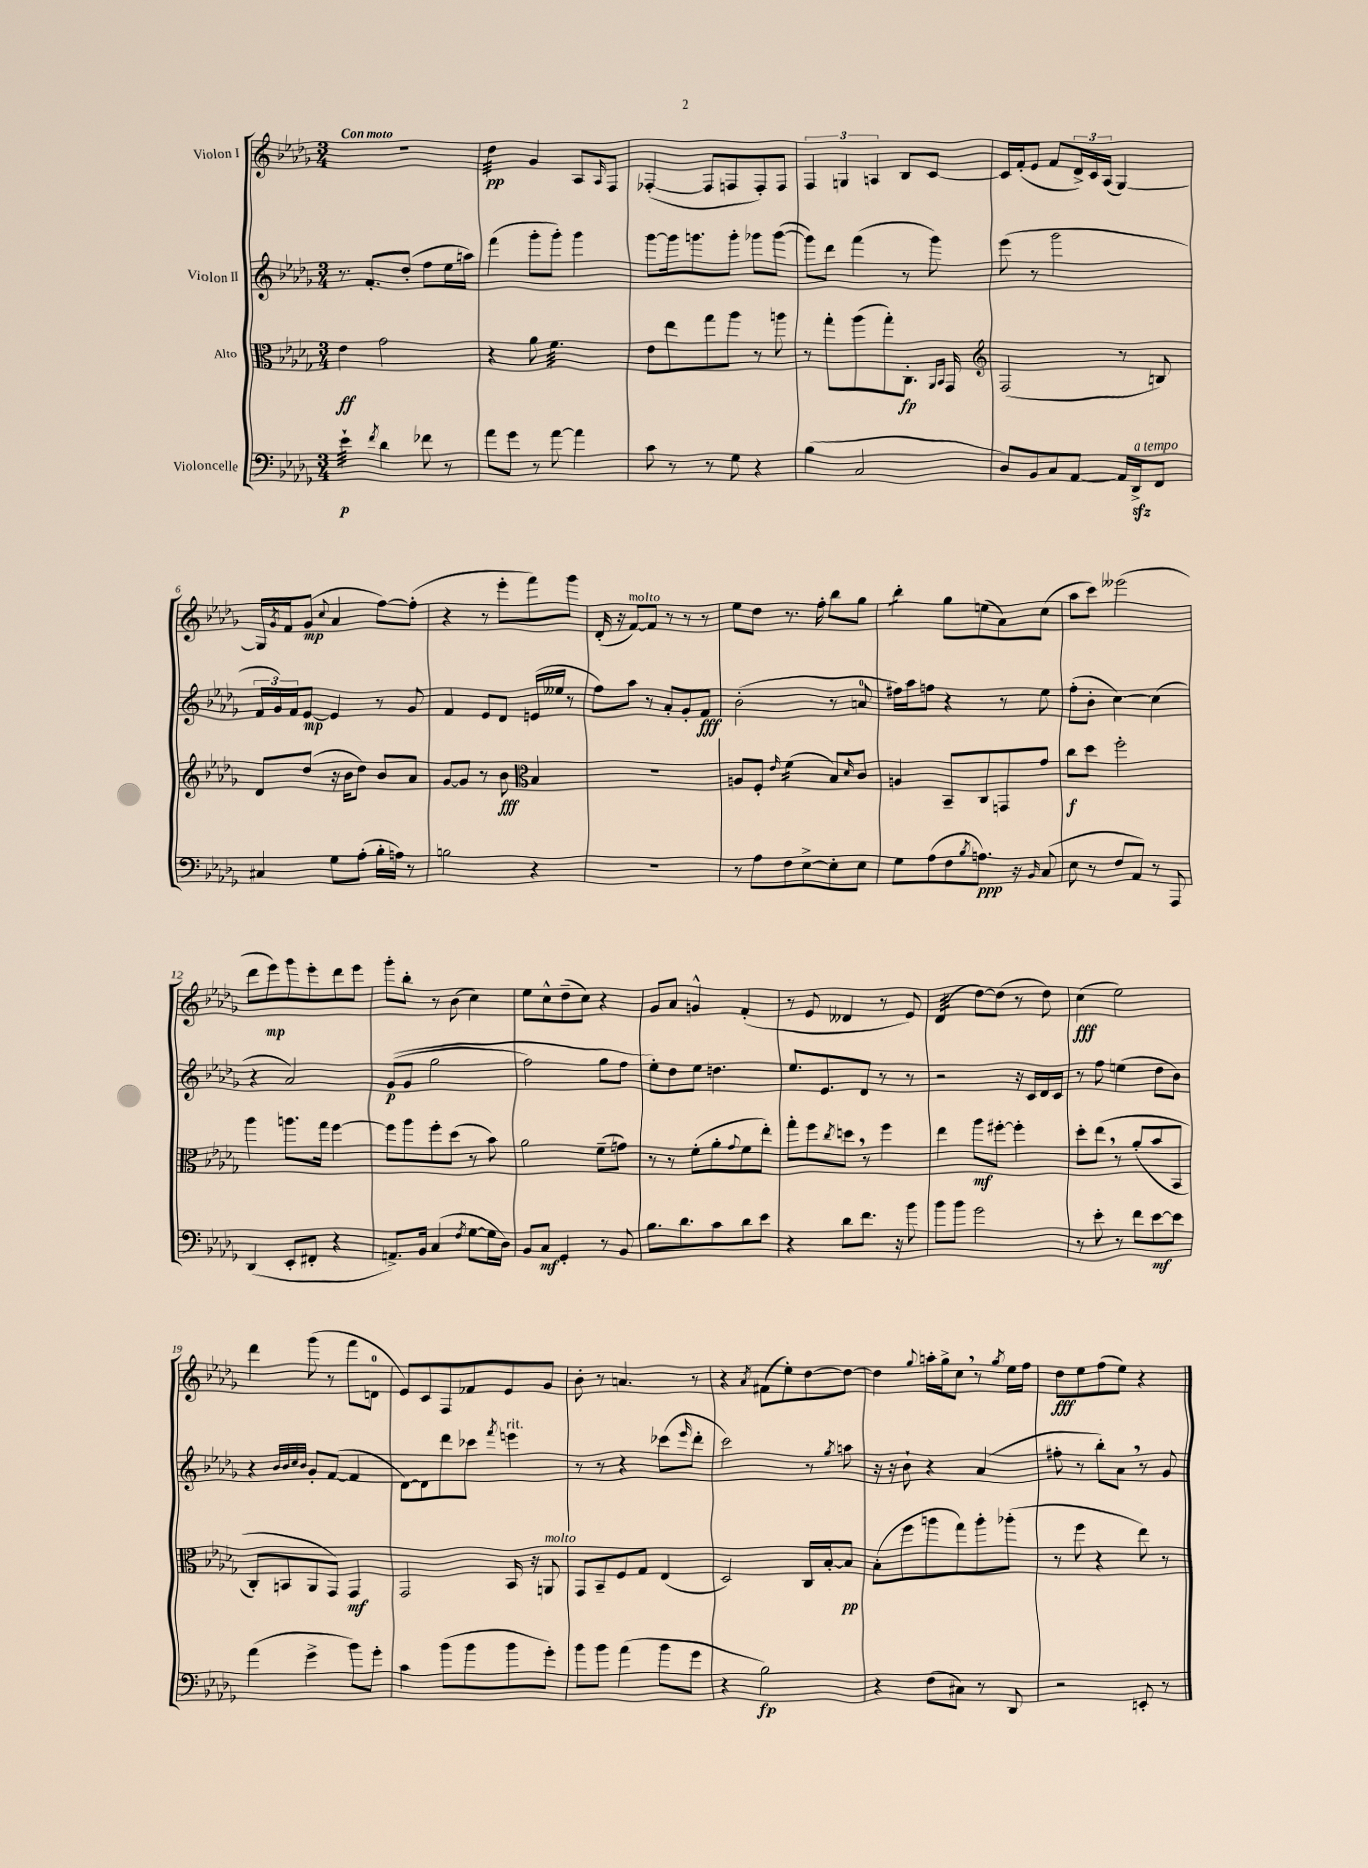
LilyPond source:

<<
\new StaffGroup <<
\new Staff = "s0" \with { instrumentName = "Violon I" } {
    \clef treble \key des \major \numericTimeSignature \time 3/4 \tempo "Con moto"
    R2. |
    des''4:32\pp ges'4 aes8 \grace { aes16 } f8 |
    fes4~-.( fes8 f8 f8-.) f8 |
    \tuplet 3/2 { f4 g4 a4 } bes8 c'8~ |
    c'16 f'16-.( ees'8 f'8 \tuplet 3/2 { des'16->) c'16 aes16( } ges4~) |
    ges16 \acciaccatura { ges'8 } f'16 ges'8\mp( \appoggiatura { c''8 } aes'4 f''8~) f''8-.( |
    r4 r8 ees'''8-. f'''8) ges'''8 |
    des'16-.( r16 f'8~^\markup { \italic "molto" }) f'8 r8 r8 r8 |
    ees''8 des''8 r8. f''16-. bes''8 ges''8 |
    bes''4:8-. ges''8 e''8( aes'8) c''8( |
    aes''8 c'''8) eeses'''2( |
    des'''8 ees'''8\mp) ges'''8 ees'''8-. des'''8 ees'''8 |
    ges'''8-. bes''8-. r8 bes'8( c''4) |
    ees''8 c''8-^ des''8--( c''8) r4 |
    ges'8 aes'8 g'4-^ f'4-.( |
    r8 ees'8 deses'4 r8 ees'8) |
    des'4:32( des''8~) des''8( r8 des''8) |
    c''4\fff( ees''2) |
    des'''4 ges'''8( r8 f'''8 d'8-0 |
    ees'8) c'8 f8 fes'8 ees'8 ges'8 |
    bes'8-. r8 a'4. r8 |
    r4 \acciaccatura { aes'8 } fis'8( ees''8-.) des''8~ des''8~ |
    des''4 \appoggiatura { ges''8 } a''16-. ges''16-> c''8 \breathe r8 \acciaccatura { ges''8 } ees''16 f''16 |
    des''8\fff ees''8 f''8( ees''8) r4 \bar "|." |
}
\new Staff = "s1" \with { instrumentName = "Violon II" } {
    \clef treble \key des \major \numericTimeSignature \time 3/4
    r8. f'8.-. des''8-.( f''8 ees''16 a''16) |
    f'''4( ges'''8-. ges'''8-.) ges'''4 |
    ges'''8~ ges'''16 g'''8. g'''8-. ges'''8 ges'''8~( |
    ges'''8) des'''8 f'''4( r8 ges'''8) |
    ees'''8( r8 ges'''2 |
    \tuplet 3/2 { f'16 ges'16) f'16 } ees'8~\mp ees'4 r8 ges'8 |
    f'4 ees'8 des'8 e'16( eeses''16 r8 |
    f''8) aes''8 r8 aes'8-. ges'8-. f'8\fff |
    bes'2-.( r8 a'8-0 |
    fis''16) aes''16 f''8 r4 r8 ees''8 |
    f''8-.( bes'8-. c''4~) c''4( |
    r4 aes'2) |
    ges'8\p(\( ges'8 ges''2 |
    f''2) ges''8 f''8 |
    ees''8-.\) des''8 ees''8 d''4. |
    ees''8. ees'8. des'8 r8 r8 |
    r2 r16 c'16 des'16 c'16 |
    r8 f''8 e''4( des''8 bes'8) |
    r4 \grace { bes'32 bes'32 c''32 bes'32 } ges'8-. f'8~( f'4 |
    des'8~) des'8 des'''8 ces'''8 \acciaccatura { f'''8 } e'''4^\markup { \italic "rit." } |
    r8 r8 r4 ces'''8( \grace { ees'''16 } des'''8-. |
    c'''2) r8 \acciaccatura { ges''8 } a''8 |
    r16 r16 bes'8-! r4 aes'4( |
    fis''8-. r8 bes''8-.) aes'8 \breathe r8 ges'8 \bar "|." |
}
\new Staff = "s2" \with { instrumentName = "Alto" } {
    \clef alto \key des \major \numericTimeSignature \time 3/4
    ees'4\ff ges'2 |
    r4 aes'8 f'4.:32 |
    ees'8 ees''8 ges''8 aes''8 r8 a''8 |
    r8 ges''8-. aes''8( ges''8-.) c8.-.\fp \grace { aes,16 bes,16 } ges,16 |
    \clef treble f2( r8 b8) |
    des'8 des''8( r16 bes'16 des''8) bes'8 aes'8 |
    ges'8~ ges'8 r8 bes'8\fff \clef alto bes4 |
    R2. |
    a8 f8-. \grace { ees'16 } f'4:16( bes8) \grace { des'16 } c'8 |
    a4 bes,8-- c8 g,8 ges'8 |
    c''8\f des''8 f''2-. |
    aes''4 a''8. ges''16 f''4~ |
    f''8 aes''8 f''8-. des''8( r8 bes'8) |
    aes'2 f'8--( g'8) |
    r8 r8 f'8-.( aes'8-. \appoggiatura { ges'8 } f'8 ees''8-.) |
    ges''8-. f''8 \acciaccatura { c''8 } d''8 \breathe r8 f''4 |
    ees''4 aes''8\mf fis''8~-. fis''4-. |
    des''8-. ees''8\( \breathe r8 aes'8-.( bes'8 bes,8 |
    c8-.) b,8 aes,8 ges,8\) ges,4\mf |
    ges,2 bes,16 r16 a,8^\markup { \italic "molto" } |
    ges,8 bes,8-- f8 ges8 ees4( |
    des2) c16 bes16~-. bes8\pp |
    bes8-.( f''8 a''8 ges''8) a''8-. aes''8-.( |
    r8 f''8 r4 ees''8) r8 \bar "|." |
}
\new Staff = "s3" \with { instrumentName = "Violoncelle" } {
    \clef bass \key des \major \numericTimeSignature \time 3/4
    ees'4:32-!\p \acciaccatura { f'8 } des'4 fes'8 r8 |
    aes'8 ges'8 r8 aes'8~ aes'4 |
    c'8 r8 r8 ges8 r4 |
    bes4( c2 |
    des8) bes,8 c8 aes,8~ aes,16 des,16->\sfz^\markup { \italic "a tempo" } f,8 |
    cis4 ges8 aes8-.( bes16-. a16) r8 |
    b2 r4 |
    R2. |
    r8 aes8 f8 ees8~-> ees8-. ees8 |
    ges8 aes8( f8 \acciaccatura { bes8 } a8.\ppp) r16 \grace { bes,16 } c8( |
    ees8 r8 f8 aes,8) r8 aes,,8 |
    des,4( ees,8-. fis,8-. r4 |
    a,8.->) bes,16 c4( \acciaccatura { f8 } ges8~ ges16 des16) |
    bes,8 c8\mf ges,4-. r8 bes,8 |
    bes8. des'8. c'8 des'8 ees'8 |
    r4 des'8 f'8. r16 bes'8 |
    bes'8 bes'8 ges'2 |
    r8 ees'8-. r8 f'8 ees'8~\mf ees'8 |
    aes'4( ges'4-> bes'8) ges'8-. |
    c'4 bes'8( bes'8 bes'8 ges'8-.) |
    bes'8 bes'8 aes'4( bes'8 ges'8 |
    r4 bes2\fp) |
    r4 f8( cis8) r8 des,8 |
    r2 e,8-. r8 \bar "|." |
}
>>
>>
